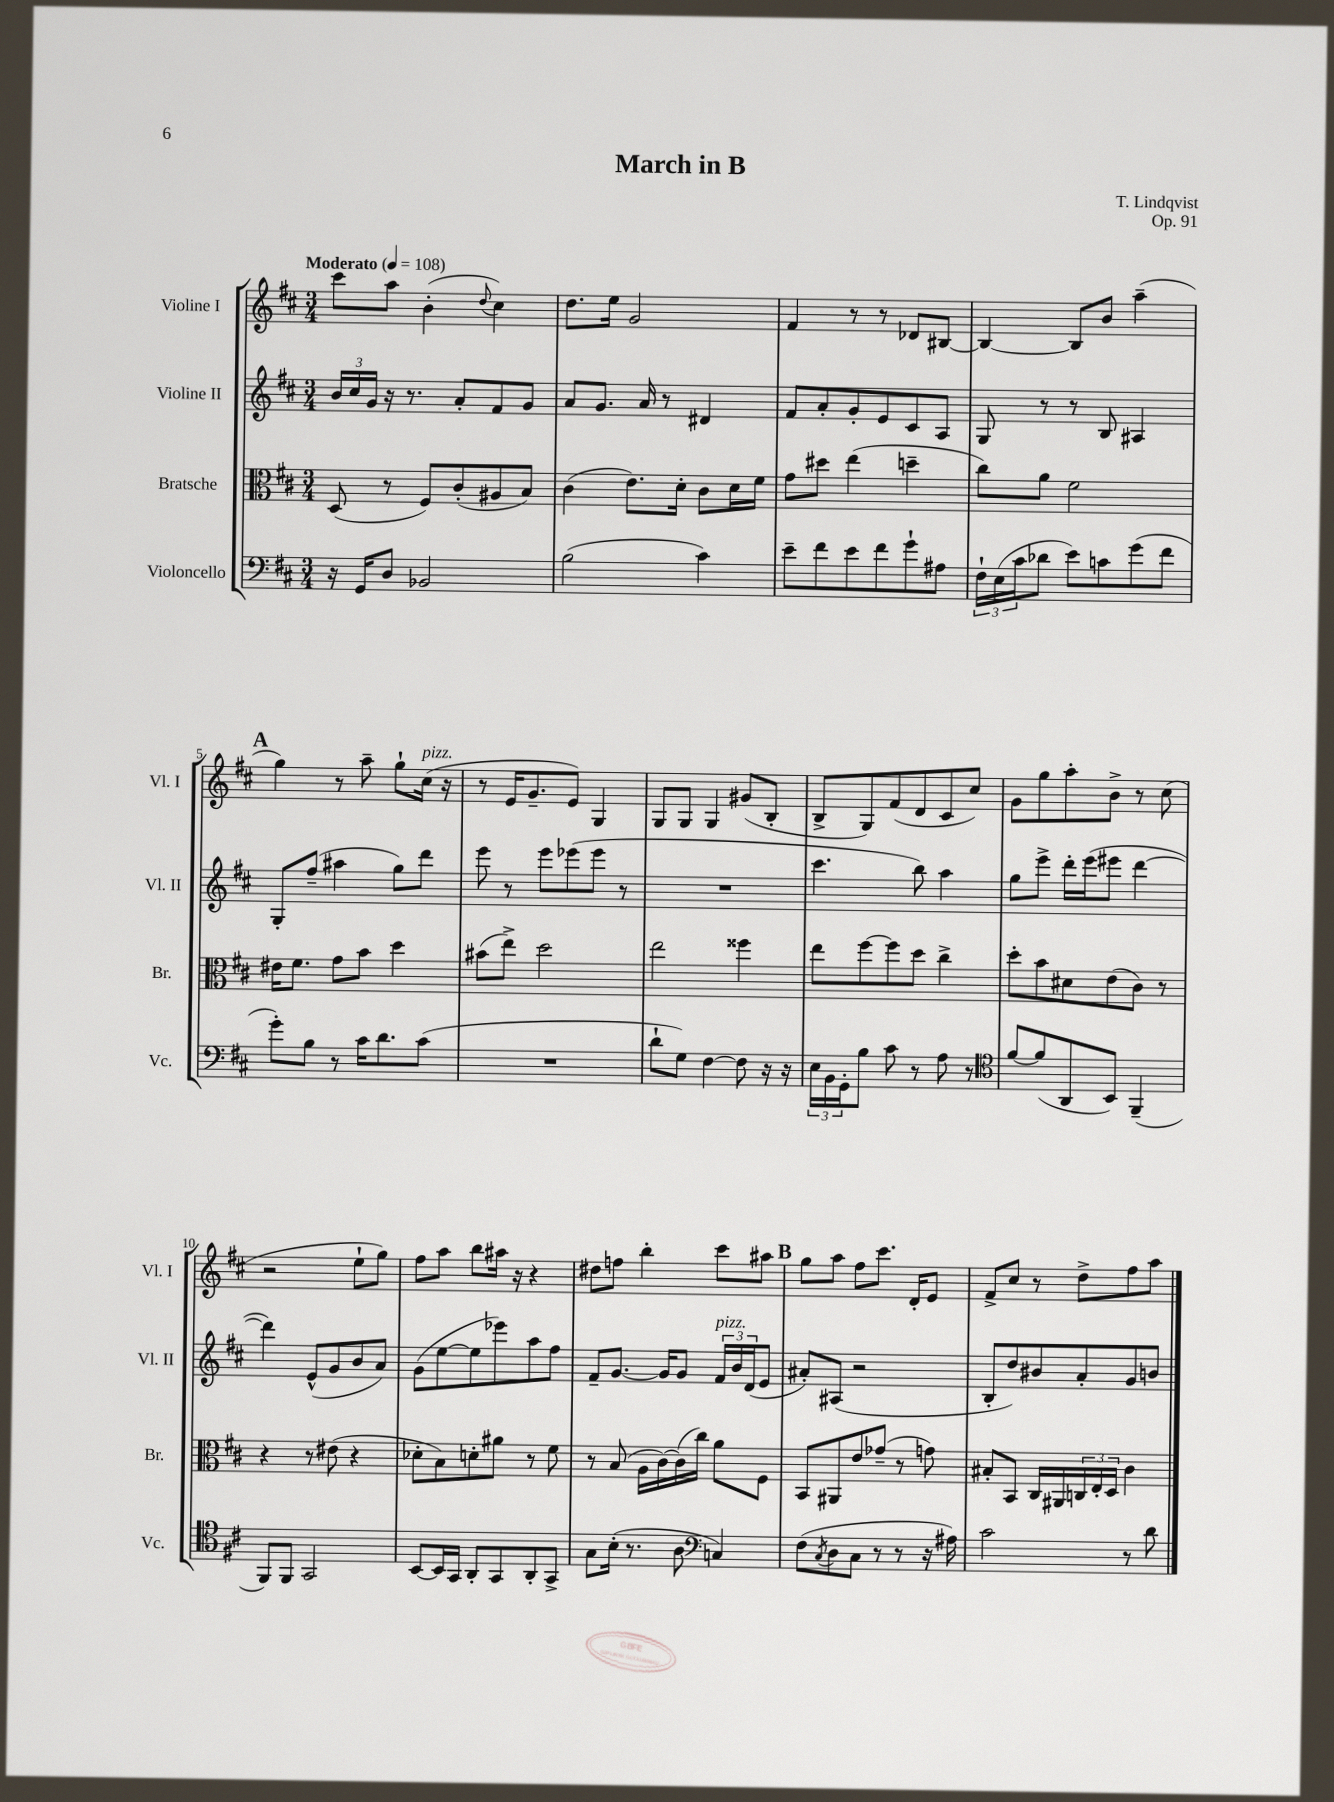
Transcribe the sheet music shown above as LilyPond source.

\header { title = "March in B" composer = "T. Lindqvist" opus = "Op. 91" }
<<
\new StaffGroup <<
\new Staff = "s0" \with { instrumentName = "Violine I" shortInstrumentName = "Vl. I" } {
    \clef treble \key d \major \numericTimeSignature \time 3/4 \tempo "Moderato" 4 = 108
    cis'''8 a''8 b'4-.( \appoggiatura { d''8 } cis''4) |
    d''8. e''16 g'2 |
    fis'4 r8 r8 des'8 bis8~ |
    bis4~ bis8 b'8 a''4--( |
    \mark \markup { \bold "A" } g''4) r8 a''8-- g''8-! cis''16^\markup { \italic "pizz." }( r16 |
    r8 e'16 g'8.-- e'8) g4 |
    g8 g8 g4 gis'8( b8-. |
    b8-> g8) fis'8( d'8 cis'8 cis''8) |
    g'8 g''8 a''8-. b'8-> r8 cis''8( |
    r2 e''8-! g''8) |
    fis''8 a''8 b''8 ais''16 r16 r4 |
    dis''8 f''8 b''4-. cis'''8 ais''8 |
    \mark \markup { \bold "B" } g''8 a''8 fis''8 cis'''8. d'16-. e'8 |
    fis'8-> cis''8 r8 d''8-> fis''8 a''8 \bar "|." |
}
\new Staff = "s1" \with { instrumentName = "Violine II" shortInstrumentName = "Vl. II" } {
    \clef treble \key d \major \numericTimeSignature \time 3/4
    \tuplet 3/2 { b'16 cis''16 g'16 } r16 r8. a'8-. fis'8 g'8 |
    a'8 g'8. a'16 r8 dis'4 |
    fis'8 a'8-. g'8-. e'8 cis'8 a8 |
    g8 r8 r8 b8 ais4 |
    \mark \markup { \bold "A" } g8-. fis''8--( ais''4 g''8) d'''8 |
    e'''8 r8 e'''8 ees'''8( ees'''8 r8 |
    R2. |
    cis'''4. b''8) a''4 |
    g''8 e'''8-> d'''16-. e'''16( eis'''8 d'''4~ |
    d'''4) e'8-^( g'8 b'8 a'8) |
    g'8( e''8~ e''8 ees'''8) a''8 fis''8 |
    fis'8-- g'8.~ g'16 g'8 \tuplet 3/2 { fis'16^\markup { \italic "pizz." } b'16 d'16( } e'8 |
    \mark \markup { \bold "B" } ais'8-.) ais8( r2 |
    b8-. d''8) bis'8 a'8-. g'8 b'8 \bar "|." |
}
\new Staff = "s2" \with { instrumentName = "Bratsche" shortInstrumentName = "Br." } {
    \clef alto \key d \major \numericTimeSignature \time 3/4
    d8( r8 fis8) cis'8-.( ais8 b8) |
    cis'4( e'8.) d'16-. cis'8 d'16 fis'16 |
    g'8 dis''8 e''4( d''4-- |
    cis''8) a'8 fis'2 |
    \mark \markup { \bold "A" } eis'16 fis'8. g'8 b'8 d''4 |
    bis'8( e''8->) d''2 |
    e''2 fisis''4 |
    e''8 fis''8~ fis''8 d''8 cis''4-> |
    d''8-. b'8 dis'8 e'8( cis'8) r8 |
    r4 r8 eis'8( r4 |
    des'8-. b8) d'8-. ais'8 r8 fis'8 |
    r8 b8( a16 cis'16~) cis'16( cis''16) a'8 fis8 |
    \mark \markup { \bold "B" } b,8 ais,8 e'8 ges'8--( r8 g'8) |
    bis8-. b,8 cis16 ais,16 \tuplet 3/2 { c16 e16-. d16 } cis'4 \bar "|." |
}
\new Staff = "s3" \with { instrumentName = "Violoncello" shortInstrumentName = "Vc." } {
    \clef bass \key d \major \numericTimeSignature \time 3/4
    r16 g,16 d8 bes,2 |
    b2( cis'4) |
    e'8-- fis'8 e'8 fis'8 g'8-! ais8 |
    \tuplet 3/2 { fis16-! e16( cis'16 } des'8 e'8) c'8 g'8( fis'8 |
    \mark \markup { \bold "A" } g'8-.) b8 r8 cis'16 d'8. cis'8( |
    R2. |
    d'8-! g8) fis4~ fis8 r16 r16 |
    \tuplet 3/2 { e16 b,16 g,16-. } b8 cis'8 r8 a8 r8 |
    \clef tenor fis'8~ fis'8( a,8 b,8) fis,4--( |
    fis,8) fis,8 g,2 |
    b,8~ b,16 g,16 a,8-. g,8 a,8-. g,8-> |
    g8 b16-.( r8. a8 \clef bass c4) |
    \mark \markup { \bold "B" } fis8( \acciaccatura { cis8 } d8 cis8 r8 r8 r16 ais16) |
    cis'2 r8 d'8 \bar "|." |
}
>>
>>
